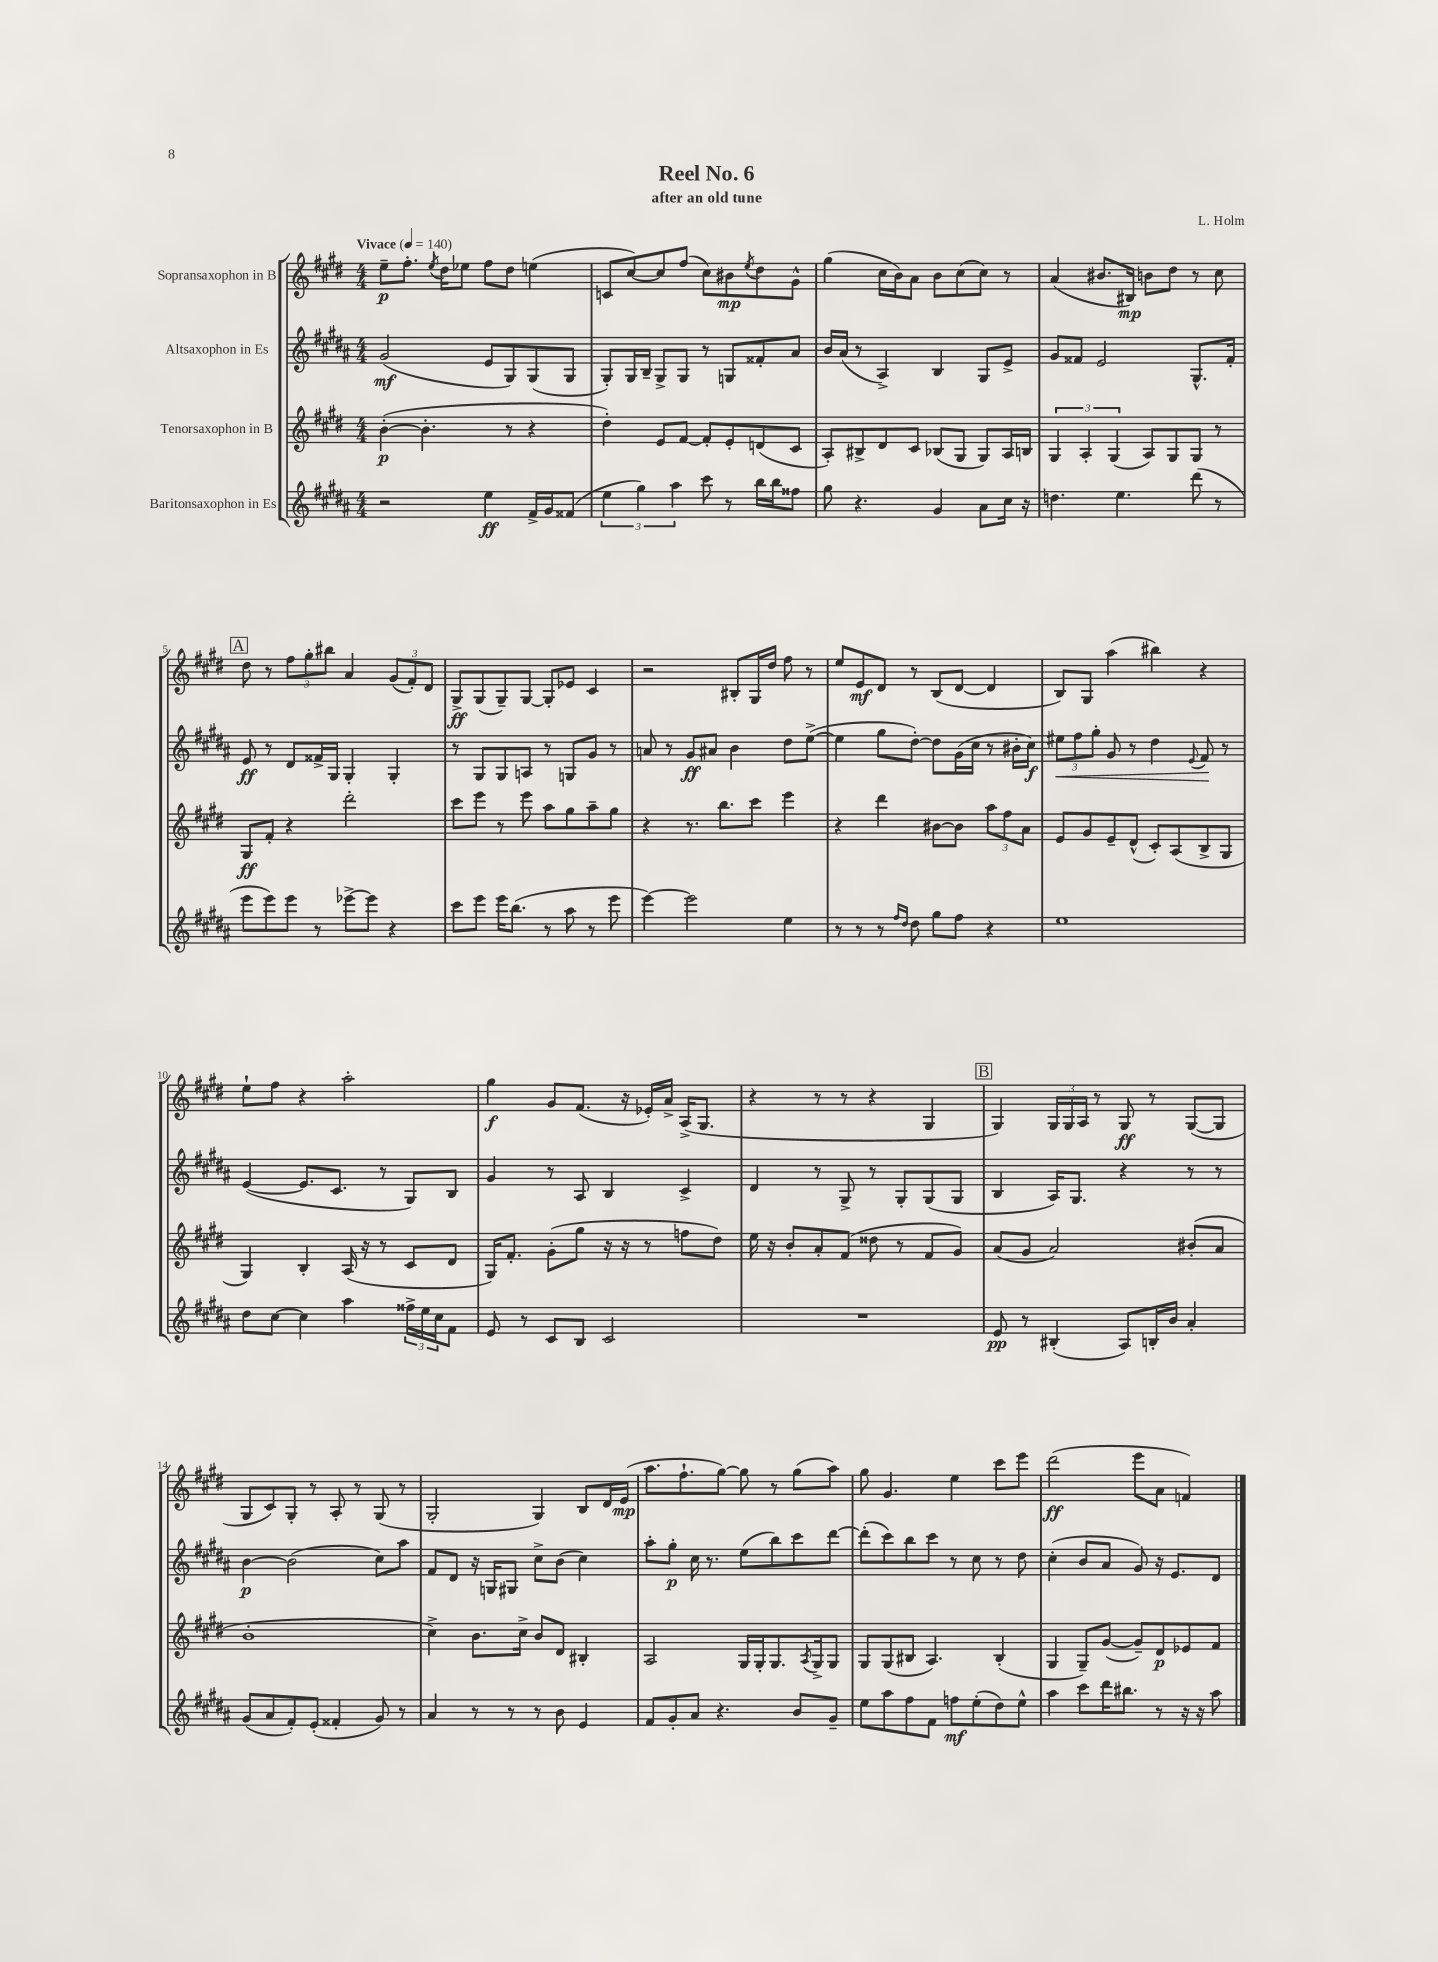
\header { title = "Reel No. 6" composer = "L. Holm" subtitle = "after an old tune" }
<<
\new StaffGroup <<
\new Staff = "s0" \with { instrumentName = "Sopransaxophon in B" } {
    \clef treble \key e \major \numericTimeSignature \time 4/4 \tempo "Vivace" 4 = 140
    e''8--\p fis''8.-. \acciaccatura { e''8 } dis''16 ees''8 fis''8 dis''8 e''4( |
    c'8 cis''8~) cis''8 fis''8( cis''8) bis'8\mp \acciaccatura { e''8 } dis''8 gis'8-^ |
    gis''4( cis''16 b'16) a'8 b'8 cis''8( cis''8) r8 |
    a'4( bis'8. bis16\mp) b'8 dis''8 r8 cis''8 |
    \mark \markup { \box "A" } dis''8 r8 \tuplet 3/2 { fis''8 gis''8-. bis''8 } a'4 \tuplet 3/2 { gis'8( fis'8-.) dis'8 } |
    gis8->\ff gis8( gis8--) gis8~ gis8-. ees'8 cis'4 |
    r2 bis8-. gis16 dis''16 fis''8 r8 |
    e''8 e'8\mf dis'8 r8 b8( dis'8~ dis'4 |
    b8) gis8 a''4( bis''4) r4 |
    e''8-! fis''8 r4 a''2-. |
    gis''4\f gis'8 fis'8.( r16 ees'16-.) a'16-> a16->( gis8. |
    r4 r8 r8 r4 gis4 |
    \mark \markup { \box "B" } gis4) \tuplet 3/2 { gis16 gis16 a16 } r8 gis8\ff r8 gis8~( gis8 |
    gis8 cis'8) gis8-. r8 a8-. r8 gis8( r8 |
    gis2-. gis4) b8 dis'16 e'16\mp( |
    a''8. fis''8.-! gis''8~) gis''8 r8 gis''8( a''8) |
    gis''8 gis'4. e''4 cis'''8 e'''8 |
    dis'''2\ff( e'''8 a'8 f'4) \bar "|." |
}
\new Staff = "s1" \with { instrumentName = "Altsaxophon in Es" } {
    \clef treble \key b \major \numericTimeSignature \time 4/4
    gis'2\mf( e'8 gis8) gis8( gis8 |
    gis8-.) gis16 b16-- gis8-> gis8 r8 g8 fisis'8-. ais'8 |
    b'16 ais'16( r8 ais4->) b4 gis8 e'8-> |
    gis'8 fisis'8 e'2 gis8.-^ fisis'16-. |
    \mark \markup { \box "A" } e'8\ff r8 dis'8 fisis'16-> gis16 gis4-. gis4-. |
    r8 gis8 gis8 a8 r8 g8 gis'8 r8 |
    a'8 r8 gis'8\ff ais'8 b'4 dis''8 e''8~->( |
    e''4 gis''8 dis''8~-.) dis''8 gis'16( cis''16 r8 bis'16-. cis''16\f) |
    \tuplet 3/2 { eis''8\< fis''8 gis''8-. } gis'8 r8 dis''4 \appoggiatura { e'8 } fis'8\! r8 |
    e'4~( e'8. cis'8. r8 gis8) b8 |
    gis'4 r8 ais8 b4 cis'4-> |
    dis'4 r8 gis8-> r8 gis8-. gis8( gis8 |
    \mark \markup { \box "B" } b4 ais16) gis8. r4 r8 r8 |
    b'4~\p b'2( cis''8) ais''8 |
    fis'8 dis'8 r16 g16 gis8 cis''8-> b'8( cis''4) |
    ais''8-. gis''8-.\p cis''16 r8. e''8( b''8) cis'''8 dis'''8~ |
    dis'''8-.( cis'''8) b''8 cis'''8 r8 cis''8 r8 dis''8 |
    cis''4-.( b'8 ais'8 gis'8) r16 e'8. dis'8 \bar "|." |
}
\new Staff = "s2" \with { instrumentName = "Tenorsaxophon in B" } {
    \clef treble \key e \major \numericTimeSignature \time 4/4
    b'4~-.\p( b'4.-. r8 r4 |
    dis''4-.) e'8 fis'8~ fis'8-. e'8-. d'8( cis'8 |
    a8-.) bis8-> dis'8 cis'8 bes8( gis8 gis8) a16 b16 |
    \tuplet 3/2 { gis4 a4-. gis4( } a8) gis8 gis8 r8 |
    \mark \markup { \box "A" } gis8\ff fis'8-. r4 dis'''2-. |
    cis'''8 e'''8 r8 e'''8 a''8 gis''8 a''8-- gis''8 |
    r4 r8. b''8. cis'''8 e'''4 |
    r4 dis'''4 bis'8~ bis'8 \tuplet 3/2 { a''8 fis''8 a'8 } |
    e'8 gis'8 e'8-- dis'8-^( cis'8-.) a8( b8-> gis8 |
    gis4) b4-. a16( r16 r8 cis'8 dis'8 |
    gis16) fis'8.-. gis'8-.( gis''8 r16 r16 r8 f''8 dis''8) |
    e''16 r16 b'8-. a'8-. fis'8( disis''8 r8 fis'8 gis'8) |
    \mark \markup { \box "B" } a'8( gis'8 a'2) bis'8-.( a'8 |
    b'1-. |
    cis''4->) b'8. cis''16-> b'8 dis'8 bis4-. |
    a2 gis16 gis16-. gis8. \acciaccatura { a8 } gis16-> gis8 |
    gis8 gis8( bis8 a4.) bis4-.( |
    gis4 gis8--) gis'8~( gis'8--) dis'8\p ees'8 fis'8 \bar "|." |
}
\new Staff = "s3" \with { instrumentName = "Baritonsaxophon in Es" } {
    \clef treble \key b \major \numericTimeSignature \time 4/4
    r2 e''4\ff fis'16-> gis'16 fisis'8( |
    \tuplet 3/2 { e''4 gis''4) ais''4 } cis'''8 r8 b''16 b''16 fisis''8 |
    gis''8 r4. gis'4 ais'8 cis''16 r16 |
    d''4. e''4. dis'''8( r8 |
    \mark \markup { \box "A" } e'''8 e'''8) e'''8 r8 ees'''8~-> ees'''8 r4 |
    cis'''8 e'''8 e'''16 b''8.( r8 ais''8 r8 e'''8 |
    e'''4~) e'''2 e''4 |
    r8 r8 r8 \grace { fis''16 dis''16 } dis''8 gis''8 fis''8 r4 |
    e''1 |
    dis''8 cis''8~ cis''4 ais''4 \tuplet 3/2 { fisis''16-> e''16 cis''16 } fis'8 |
    e'8 r8 cis'8 b8 cis'2 |
    R1 |
    \mark \markup { \box "B" } e'8\pp r8 bis4-.( ais8) b16-. b'16 ais'4-. |
    gis'8( ais'8 fis'8-.) e'8-.( fisis'4-. gis'8) r8 |
    ais'4 r8 r8 r8 b'8 e'4 |
    fis'8 gis'8-. ais'8 r4. b'8 gis'8-- |
    e''8 ais''8 fis''8 fis'8 f''8\mf e''8-.( dis''8) e''8-^ |
    ais''4 cis'''8 dis'''16 bis''8. r8 r16 r16 ais''8 \bar "|." |
}
>>
>>
